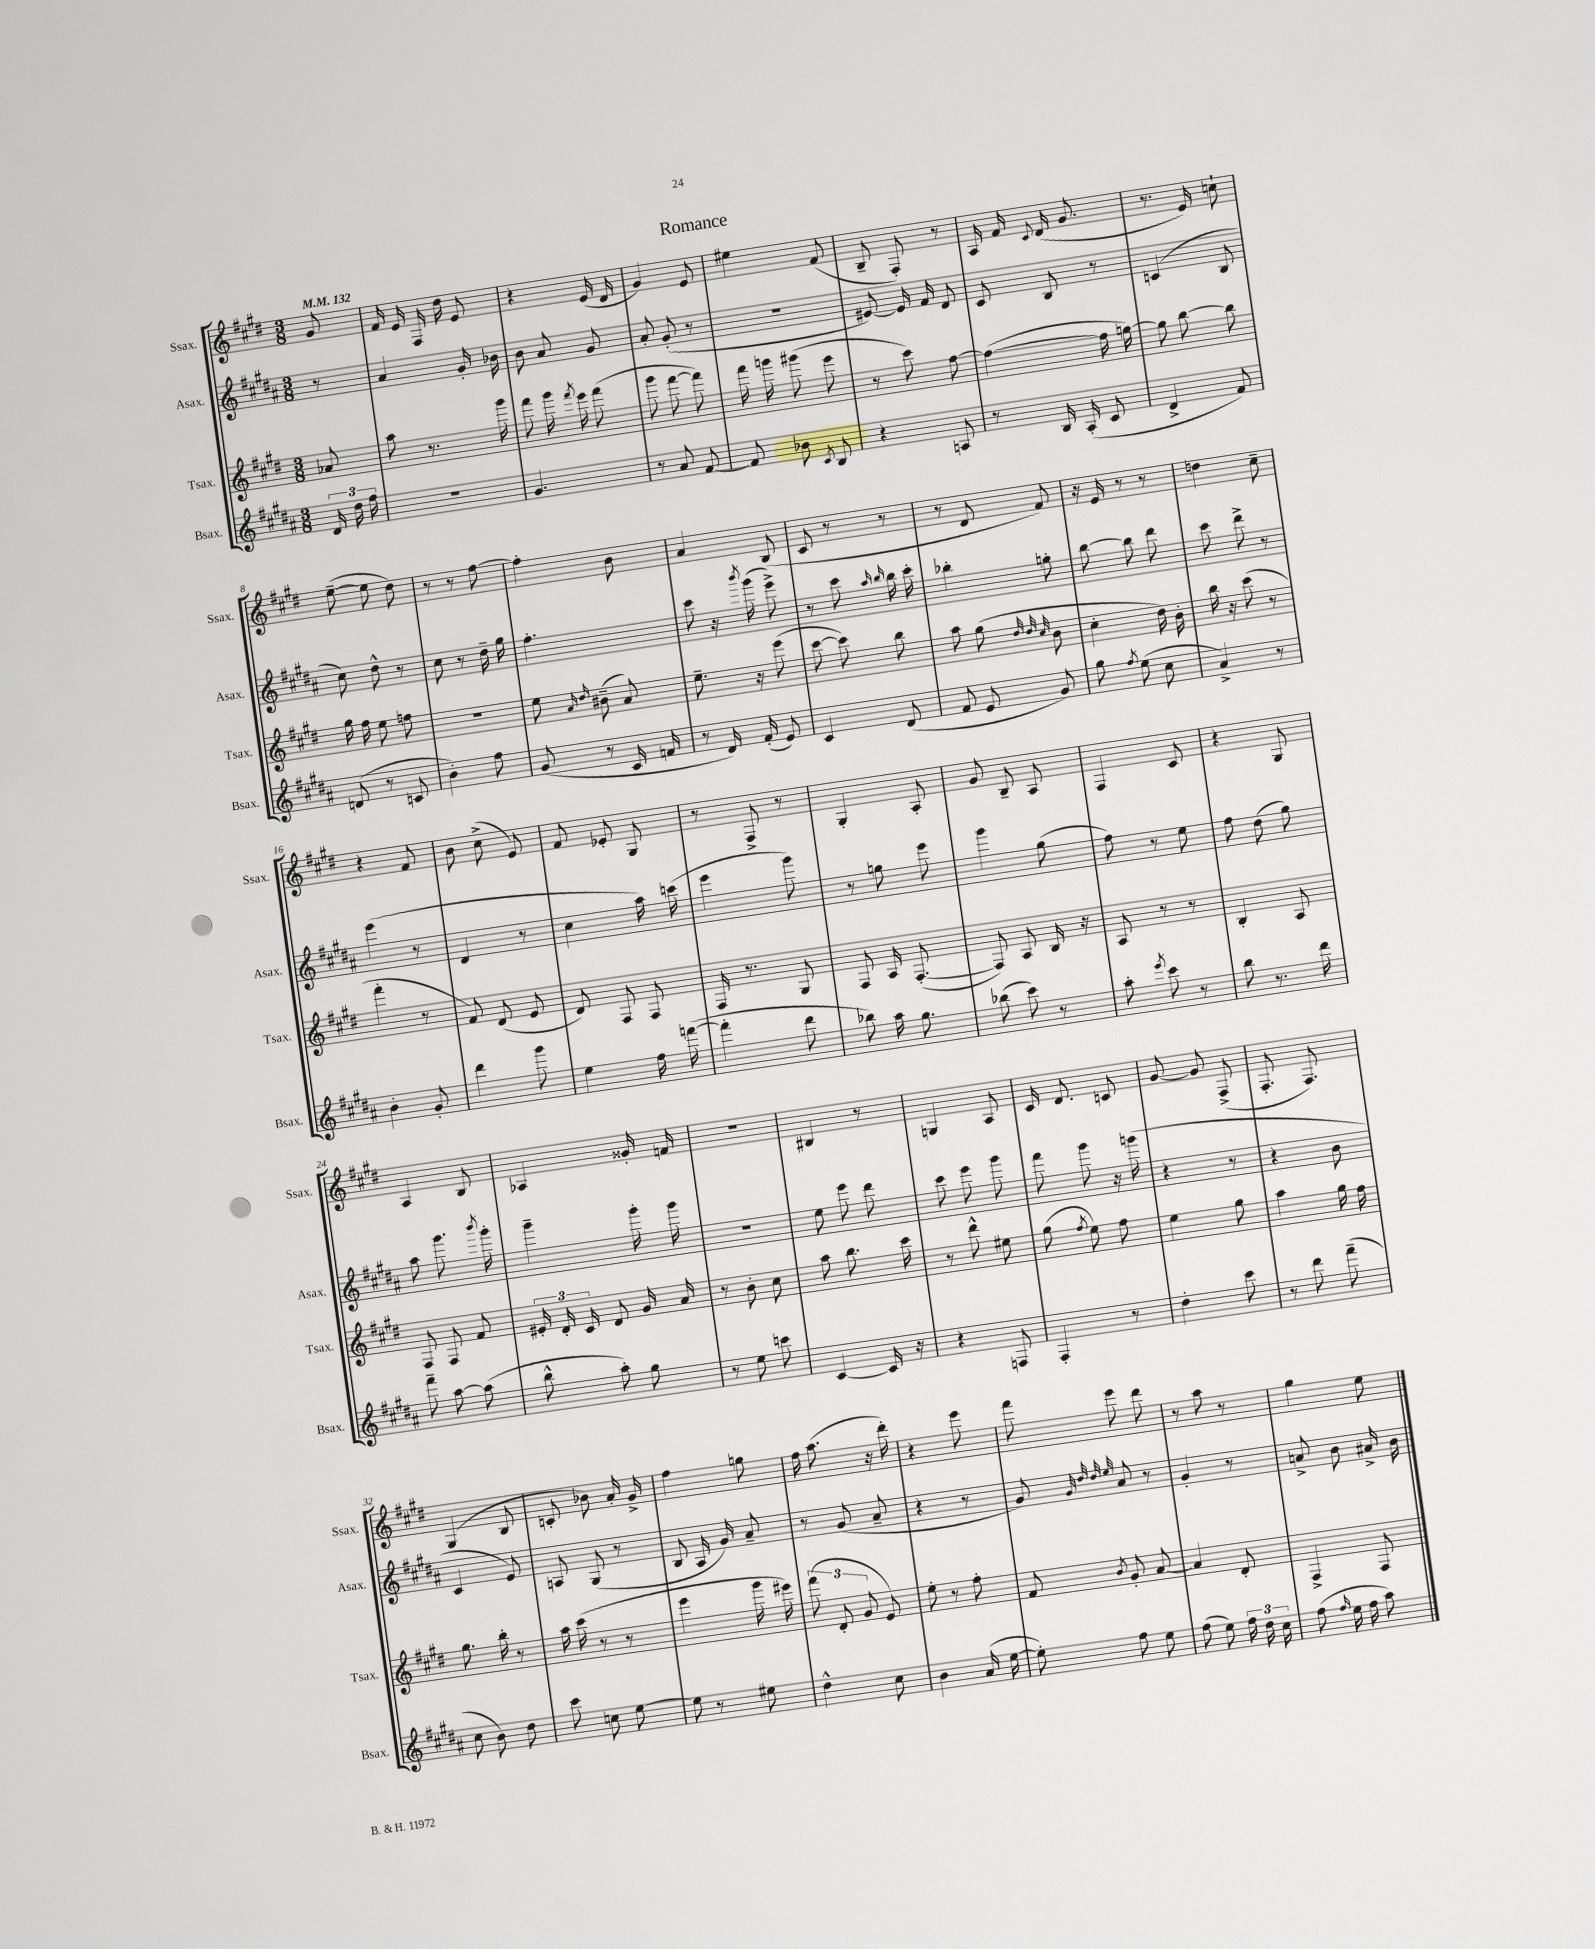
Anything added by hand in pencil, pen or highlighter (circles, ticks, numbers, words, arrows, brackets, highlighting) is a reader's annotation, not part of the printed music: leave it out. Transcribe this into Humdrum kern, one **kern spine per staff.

**kern	**kern	**kern	**kern
*staff4	*staff3	*staff2	*staff1
*clefG2	*clefG2	*clefG2	*clefG2
*k[f#c#g#d#a#]	*k[f#c#g#d#]	*k[f#c#g#d#a#]	*k[f#c#g#d#]
*M3/8	*M3/8	*M3/8	*M3/8
*MM132	*MM132	*MM132	*MM132
24d#/	8a-/	8r	8g#/
24dd#\	.	.	.
24ff#\	.	.	.
=	=	=	=
4.r	8aa\	4a#/	16f#/
.	.	.	16e/
.	8.r	.	16F#/
.	.	.	16dd#\
.	.	16g#'/	8e/
.	16ggg#\	16b-\	.
=	=	=	=
4.g#/	8fff#\	8b\	4r
.	16ggg#\	8a#/	.
.	8qfff#/	.	.
.	16eee\	.	.
.	(8fff#\	8g#/	(16e/
.	.	.	16d#/
=	=	=	=
8r	8ggg#\	8a#'/	4g#/)
8a#/	[8fff#\	(8g#'/	.
[8f#/	8fff#\])	8r	8e/
=	=	=	=
8f#/]	16fff#\	4.r	4ee#\
.	16ggg\	.	.
8b-\	(8ggg#\	.	.
8qc#/	.	.	.
8B/	8eee\	.	(8f#/
=	=	=	=
4r	8r	[8e#/)	8B~/
.	8ccc#\)	16e#/]	8F#'/)
.	.	16f#/	.
8A/	[8ff#\	8d#/	8r
=	=	=	=
8r	(4ff#\_	8c#/	16A/
.	.	.	16f#/
.	.	.	8qqc#/
16B/	.	8B/	(16d#/
(16A#'/	.	.	8.g#/
8c#/	16ff#\]	8r	.
.	[16gg\)	.	.
=	=	=	=
4d#^/	8gg\]	(4c/	8.r
.	[8bb\	.	.
.	.	.	16e/)
8f#/)	8bb\]	8B/	8cc`\
=	=	=	=
(8d/	16gg#\	8cc#\)	([8ee~\
.	16ff#\	.	.
8r	8ee\	8dd#^^\	8ee\]
8c/	8ff\	8r	8dd#\)
=	=	=	=
4b'\)	4.r	8cc#\	8r
.	.	8r	8r
8ff#\	.	16dd#~\	[8ff#\
.	.	16gg#\	.
=	=	=	=
(8g#/	8ee\	4.ff#'\	4ff#'\]
.	16qqa/	.	.
.	16qqdd#/	.	.
8r	(8b#~\	.	.
16c#/	8a/)	.	8b\
16f/	.	.	.
=	=	=	=
8r	8.ee~\	8ccc#\	4a/
16d#/)	.	16r	.
.	.	8qbbb/	.
(16f#'/	16r	(16ggg#\	.
8e/)	(8eee\	8eee^\)	(8B/
=	=	=	=
4c#/	[8ccc#\	8r	8c#/
.	8ccc#\])	8ccc#\	8r
.	.	16qqaa#/	.
.	.	16qqbb/	.
(8d#/	8bb\	16bb\	8r
.	.	16ccc#'\	.
=	=	=	=
8f#/	8aa\	4bb-'\	8r
8e/	(8gg#\	.	8d#/
.	32qqdd#/	.	.
.	32qqdd#/	.	.
.	32qqcc#/	.	.
8g#/)	8b\	8gg'\	8f#/)
=	=	=	=
8gg#\	4cc#'\	[8bb\	16r
.	.	.	16e/
8qff#/	.	.	.
(8ee\	.	8bb\]	8r
8cc#\	16dd#\)	8ddd#\	8r
.	16b'\	.	.
=	=	=	=
4a#^/)	16bb\	8ccc#\	4dd\
.	16r	.	.
.	(8ccc#\	8ddd#^\	.
8r	8r	8r	8cc#~\
=	=	=	=
4b'\	4fff#'\	(4eee\	4r
8g#'/	8r	8r	8f#/
=	=	=	=
4ddd#\	8f#/)	4d#/	8b\
.	(8d#/	.	(8cc#^\
8ggg#\	8e/	8r	8e/)
=	=	=	=
4ee\	8d#/)	4cc#\	8f#/
.	8F#/	.	8e-'/
16ff#\	8F#/	16aa#\)	8G#/
([16fff\	.	(16ccc\	.
=	=	=	=
4fff'\]	16F#/	4eee\	8r
.	8.r	.	.
.	.	.	8F#^/
8ddd#\	8G#/	8ggg#\)	8r
=	=	=	=
8bb-\)	8F#/	8r	4G#'/
16aa#\	16A/	8gg\	.
8.gg#\	([8.F#'/	.	.
.	.	8eee\	8A'/
=	=	=	=
(8bb-\	8F#/])	4ggg#\	8g#/
8ccc#\)	8A/	.	8B~/
8r	16B/	(8gg#\	8A/
.	16r	.	.
=	=	=	=
8aa#'\	8A/	8ff#\)	4F#/
8qeee/	.	.	.
8ccc#\	8r	8r	.
8r	8r	8ee\	8c#/
=	=	=	=
8bb\	4B'/	8ff#\	4r
8.r	.	(8dd#\	.
.	8A/	8gg#\)	8G#/
16ddd#\	.	.	.
=	=	=	=
8fff#~\	8F#/	8aa#\	4A/
[8aa#\	8F#/	8.ggg#\	.
(8aa#\]	8f#/	.	8B/
.	.	8qbbb/	.
.	.	16ggg#'\	.
=	=	=	=
8bb^^\	24e#'/	4ggg#~\	4A-/
.	24d#'/	.	.
.	24c#/	.	.
8aa#'\)	8d#/	.	.
8gg#\	16g#/	16ggg#'\	16g##'/
.	16a/	16ggg#\	16f/
=	=	=	=
8r	8r	4.r	4.r
8ee\	8b'\	.	.
8ccc\	8cc#\	.	.
=	=	=	=
[4c#/	8aa\	8ee\	4B#/
.	8.bb\	8eee\	.
16c#/]	.	8ddd#\	8r
16r	16ccc#\	.	.
=	=	=	=
4r	8r	8ccc#\	4G/
.	8ddd#^^\	8eee\	.
8F/	8ee#\	8ggg#\	8A/
=	=	=	=
4F#'/	(8gg#\	8fff#\	16c#/
.	.	.	8.d#/
.	8qff#/	.	.
.	8ee\)	8ggg#\	.
8r	8ff#\	16r	8c/
.	.	(16ggg\	.
=	=	=	=
4dd#'\	4ee\	4r	[8g#/
.	.	.	8g#/]
8ccc#\	8gg#\	8r	(8F#^/
=	=	=	=
8r	4aa\	4r	8.F#'/
8ddd#\	.	.	.
.	.	.	8.F#/)
(8fff#~\	16gg#\	8b\	.
.	16ff#\	.	.
=	=	=	=
8cc#\	8.gg#\	4c#/	(4G#/
8b\)	.	.	.
.	16bb'\	.	.
8dd#\	8r	8e/)	8B/
=	=	=	=
8ccc#\	16aa\	8A/	8c'/
.	(16ccc#\	.	.
8cc\	8r	(8G#/	8b-\)
[8ee\	8r	8r	16a'/
.	.	.	16g#^/
=	=	=	=
8ee\]	4eee\	8B/	4ff#\
8r	.	16A#/	.
.	.	16g#/)	.
8ee#\	16ggg#\	8a#~/	8gg\
.	16eee#\)	.	.
=	=	=	=
4dd#^^\	(12fff#\	8r	16ff#\
.	.	.	(8.aa\
.	12d#'/	.	.
.	.	(8g#/	.
.	12g#/	.	.
8cc#\	8e/)	8a#~/	16r
.	.	.	16ddd#'\)
=	=	=	=
4b\	8ee'\	4r	4r
.	8r	.	.
(16a#/	8ff#'\	8r	8eee\
[16ee\	.	.	.
=	=	=	=
8ee'\])	8f#/	8g#/)	8fff#\
.	.	32qqg#/	.
.	.	32qqdd#/	.
.	.	32qqdd#/	.
.	8qb/	32qqee/	.
8ff#\	8g#'/	8a#/	8eee\
8ee\	[8a/	8r	8ddd#\
=	=	=	=
(8ff#\	4a/]	4g#'/	8r
8ee\)	.	.	8aa\
24ff#\	8d#'/	8r	8r
24dd#\	.	.	.
24cc#\	.	.	.
=	=	=	=
(8ff#\	4F#^/	8a^/	4gg#\
16qqff#/	.	.	.
16ee\	.	8b\	.
16ff#\	.	.	.
8aa#\)	8F#/	16a#^/	8ee\
.	.	16b\	.
==	==	==	==
*-	*-	*-	*-
